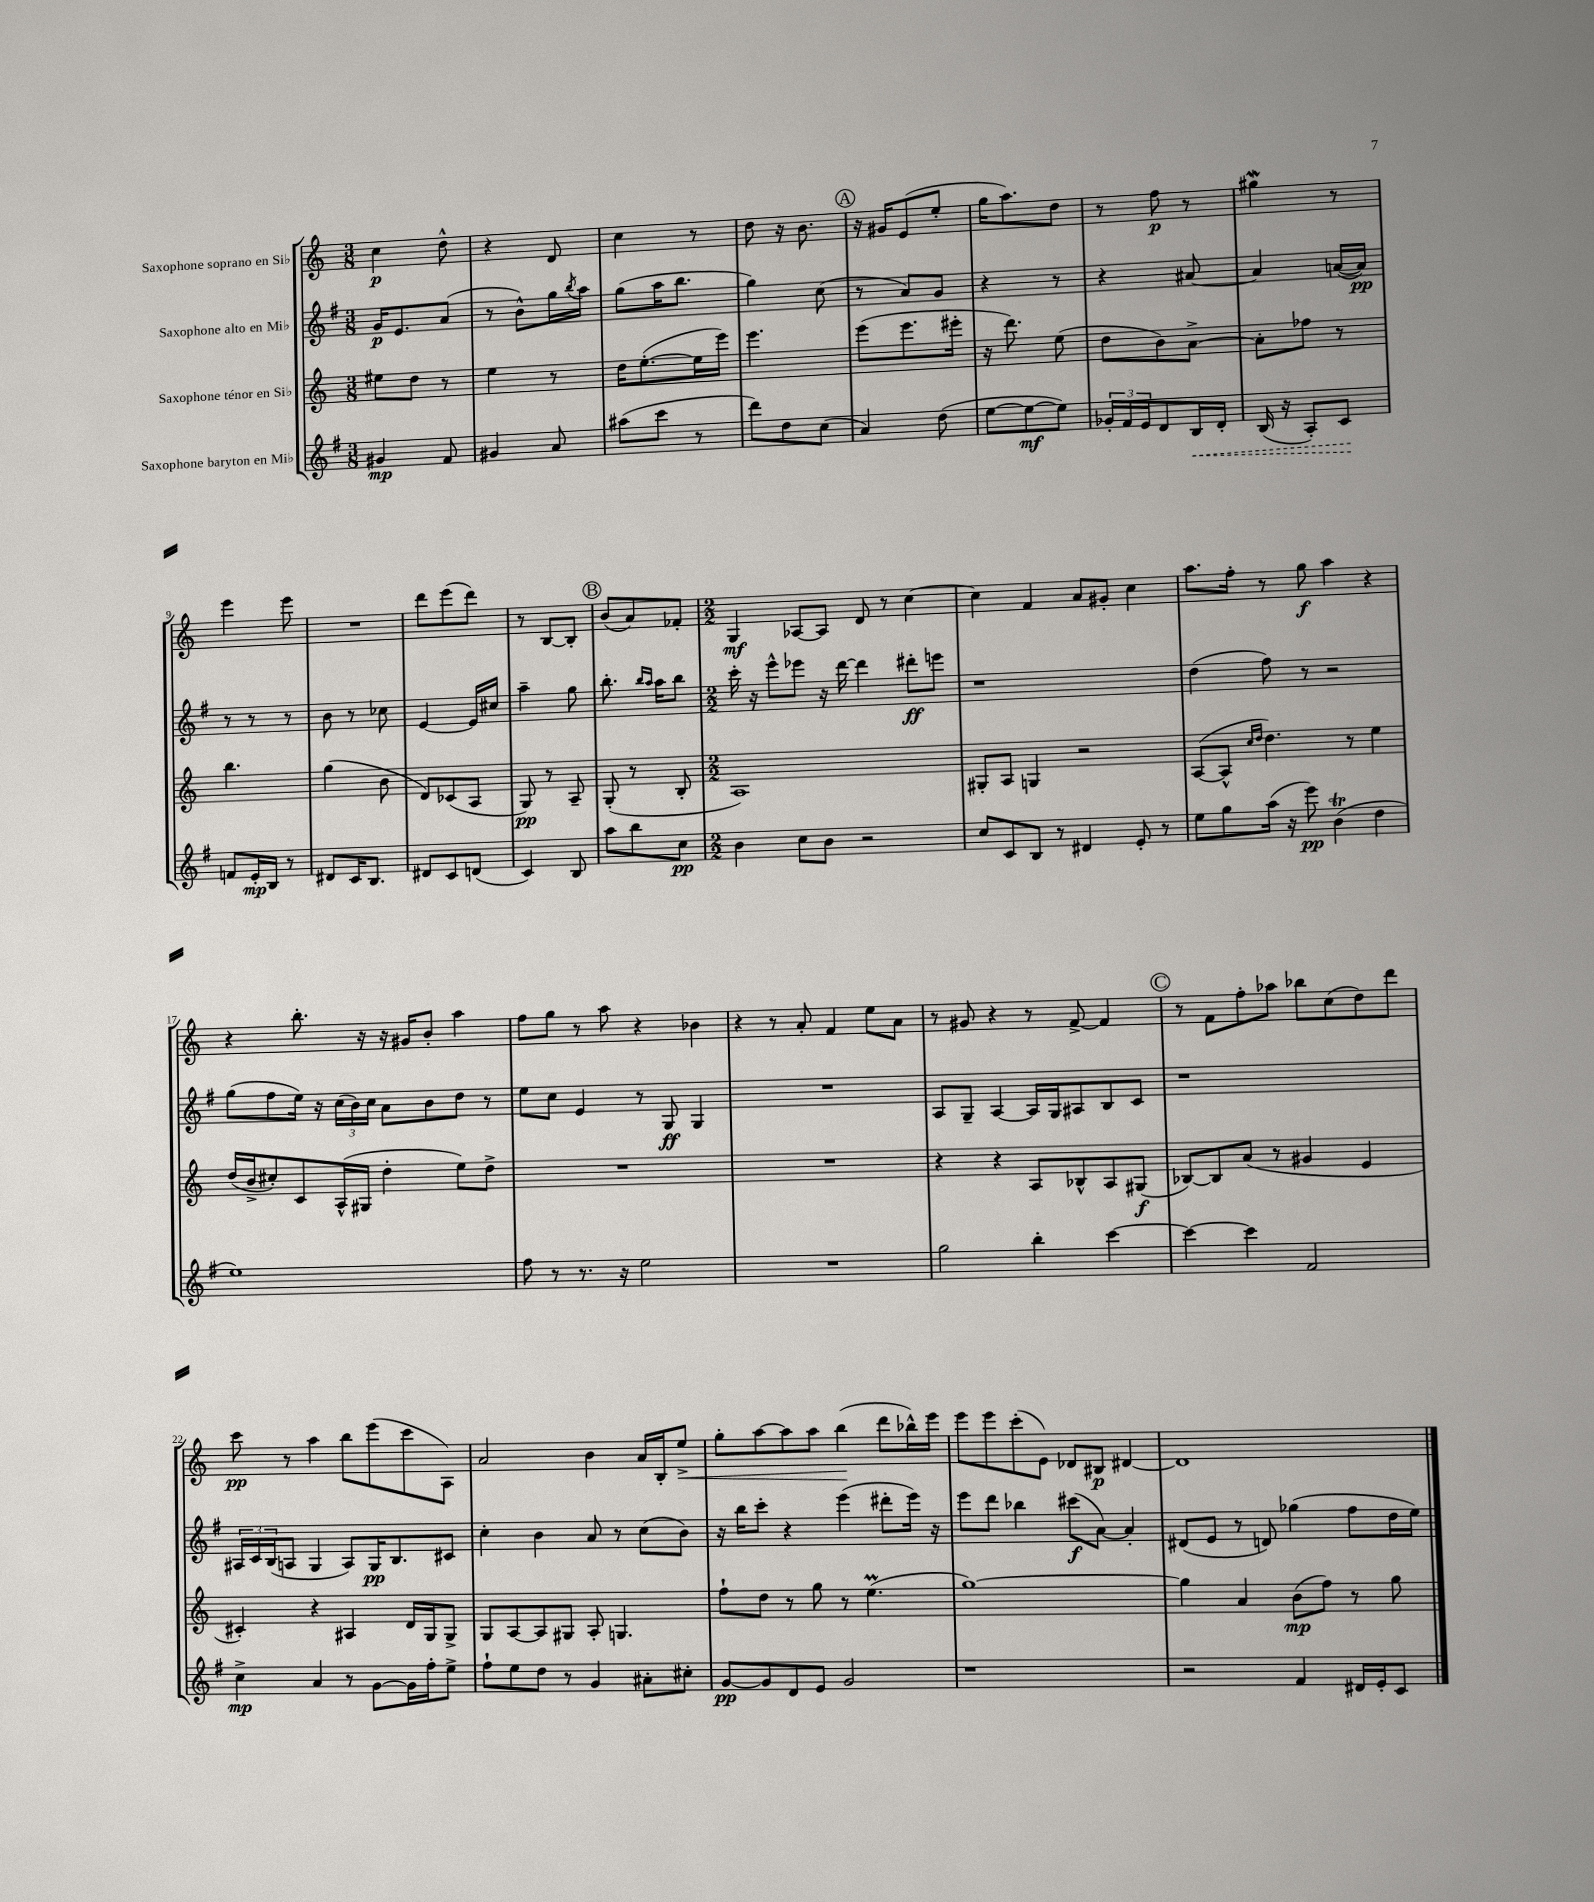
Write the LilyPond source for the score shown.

<<
\new StaffGroup <<
\new Staff = "s0" \with { instrumentName = "Saxophone soprano en Sib" } {
    \clef treble \key c \major \numericTimeSignature \time 3/8
    c''4\p d''8-^ |
    r4 d'8 |
    c''4 r8 |
    d''8 r16 b'8. |
    \mark \markup { \circle "A" } r16 gis'16 e'8( e''8-. |
    g''16 a''8.) d''8 |
    r8 f''8\p r8 |
    gis''4\mordent r8 |
    e'''4 e'''8 |
    R4. |
    d'''8 e'''8( d'''8) |
    r8 b8~ b8-. |
    \mark \markup { \circle "B" } b'8( a'8) fes'8-. |
    \numericTimeSignature \time 2/2 g4\mf aes8~ aes8 d'8 r8 c''4~ |
    c''4 f'4 a'8 gis'8-. c''4 |
    a''8. f''16-. r8 g''8\f a''4 r4 |
    r4 b''8.-. r16 r16 gis'16 b'8-. a''4 |
    f''8 g''8 r8 a''8 r4 bes'4 |
    r4 r8 a'8-. f'4 e''8 a'8 |
    r8 gis'8 r4 r8 f'8~-> f'4 |
    \mark \markup { \circle "C" } r8 f'8 f''8-. aes''8 bes''8 c''8( d''8) d'''8 |
    c'''8\pp r8 a''4 b''8 e'''8( c'''8 a8) |
    a'2 b'4 a'16 b16-. e''8->\< |
    g''8-. a''8~ a''8 a''8 b''4\!( d'''8 bes''16-^) e'''16 |
    e'''8 e'''8 c'''8-.( e'8) des'8 bis8\p dis'4~ |
    dis'1 \bar "|." |
}
\new Staff = "s1" \with { instrumentName = "Saxophone alto en Mib" } {
    \clef treble \key g \major \numericTimeSignature \time 3/8
    g'16\p e'8. a'8( |
    r8 b'8-^) g''16 \acciaccatura { b''8 } a''16 |
    g''8( a''16 b''8. |
    g''4) c''8( |
    \mark \markup { \circle "A" } r8 a'8) g'8 |
    r4 r8 |
    r4 ais'8~ |
    ais'4 a'16~( a'16\pp) |
    r8 r8 r8 |
    b'8 r8 ces''8 |
    e'4~ e'16 cis''16 |
    a''4-- g''8 |
    \mark \markup { \circle "B" } b''8.-. \grace { b''16 a''16 } a''16 b''8 |
    \numericTimeSignature \time 2/2 c'''16-. r16 e'''8-^ ees'''8 r16 d'''16~ d'''4 dis'''8-.\ff e'''8 |
    r1 |
    d''4( fis''8) r8 r2 |
    g''8( fis''8 e''16) r16 \tuplet 3/2 { c''16( b'16) c''16 } a'8 b'8 d''8 r8 |
    e''8 c''8 e'4 r8 g8\ff g4 |
    R1 |
    a8 g8-- a4~ a16 g16 ais8 b8 c'8 |
    \mark \markup { \circle "C" } r1 |
    \tuplet 3/2 { ais16 c'16 b16( } a8 g4 a8) g16\pp b8. cis'8 |
    c''4-. b'4 a'8 r8 c''8( b'8) |
    r16 b''16 c'''8-. r4 e'''4( dis'''8-. e'''16) r16 |
    e'''8 d'''8 bes''4 cis'''8\f( a'8~) a'4-. |
    dis'8( e'8 r8 d'8) ges''4( fis''8 d''16 e''16) \bar "|." |
}
\new Staff = "s2" \with { instrumentName = "Saxophone ténor en Sib" } {
    \clef treble \key c \major \numericTimeSignature \time 3/8
    eis''8 d''8 r8 |
    e''4 r8 |
    d''16 e''8.~-.( e''16 e'''16) |
    e'''4. |
    \mark \markup { \circle "A" } e'''8( e'''8. eis'''16-. |
    r16 d'''8.) e''8( |
    d''8 b'8) a'8~-> |
    a'8-. fes''8 r8 |
    b''4. |
    g''4( b'8 |
    d'8) ces'8( a8 |
    g8\pp) r8 a8-- |
    \mark \markup { \circle "B" } g8-.( r8 b8-. |
    \numericTimeSignature \time 2/2 a1) |
    gis8-. a8 g4 r2 |
    a8~( a8-^ \grace { c''16 d''16 } d''4.) r8 e''4 |
    d''16( b'16-> cis''8-.) c'8 a16-^( gis16 d''4-. e''8) d''8-> |
    R1 |
    R1 |
    r4 r4 a8 bes8-^ a8 gis8\f( |
    \mark \markup { \circle "C" } bes8~) bes8 a'8( r8 gis'4 e'4 |
    cis'4-.) r4 ais4 d'16 g16 g8-> |
    g8 a8~ a8 gis8 a8-. g4. |
    f''8-! d''8 r8 g''8 r8 e''4.\prall( |
    g''1~) |
    g''4 a'4 b'8\mp( f''8) r8 g''8 \bar "|." |
}
\new Staff = "s3" \with { instrumentName = "Saxophone baryton en Mib" } {
    \clef treble \key g \major \numericTimeSignature \time 3/8
    gis'4\mp fis'8 |
    gis'4 a'8 |
    ais''8( c'''8 r8 |
    d'''8) d''8 c''8( |
    \mark \markup { \circle "A" } a'4) d''8( |
    e''8~ e''8~\mf e''8) |
    \tuplet 3/2 { ges'16-. fis'16 e'16 } d'8 \once \override Hairpin.style = #'dashed-line b16\< d'16-. |
    b16( r16 a8-.) c'8\! |
    f'8 e'16-.\mp b16 r8 |
    dis'8 c'16 b8. |
    dis'8 c'8 d'8( |
    c'4) b8 |
    \mark \markup { \circle "B" } a''8 b''8 c''8\pp |
    \numericTimeSignature \time 2/2 b'4 c''8 b'8 r2 |
    c''8 c'8 b8 r8 dis'4 e'8-. r8 |
    e''8 g''8 a''16( r16 e'''8\pp) b'4\trill( d''4 |
    e''1) |
    fis''8 r8 r8. r16 e''2 |
    R1 |
    g''2 b''4-. c'''4~ |
    \mark \markup { \circle "C" } c'''4~ c'''4 fis'2 |
    c''4->\mp a'4 r8 g'8~ g'16 fis''16-. e''8-> |
    fis''8-! e''8 d''8 r8 g'4 ais'8-. cis''8-. |
    g'8~\pp g'8 d'8 e'8 g'2 |
    r1 |
    r2 fis'4 dis'16 e'16-. c'8 \bar "|." |
}
>>
>>
